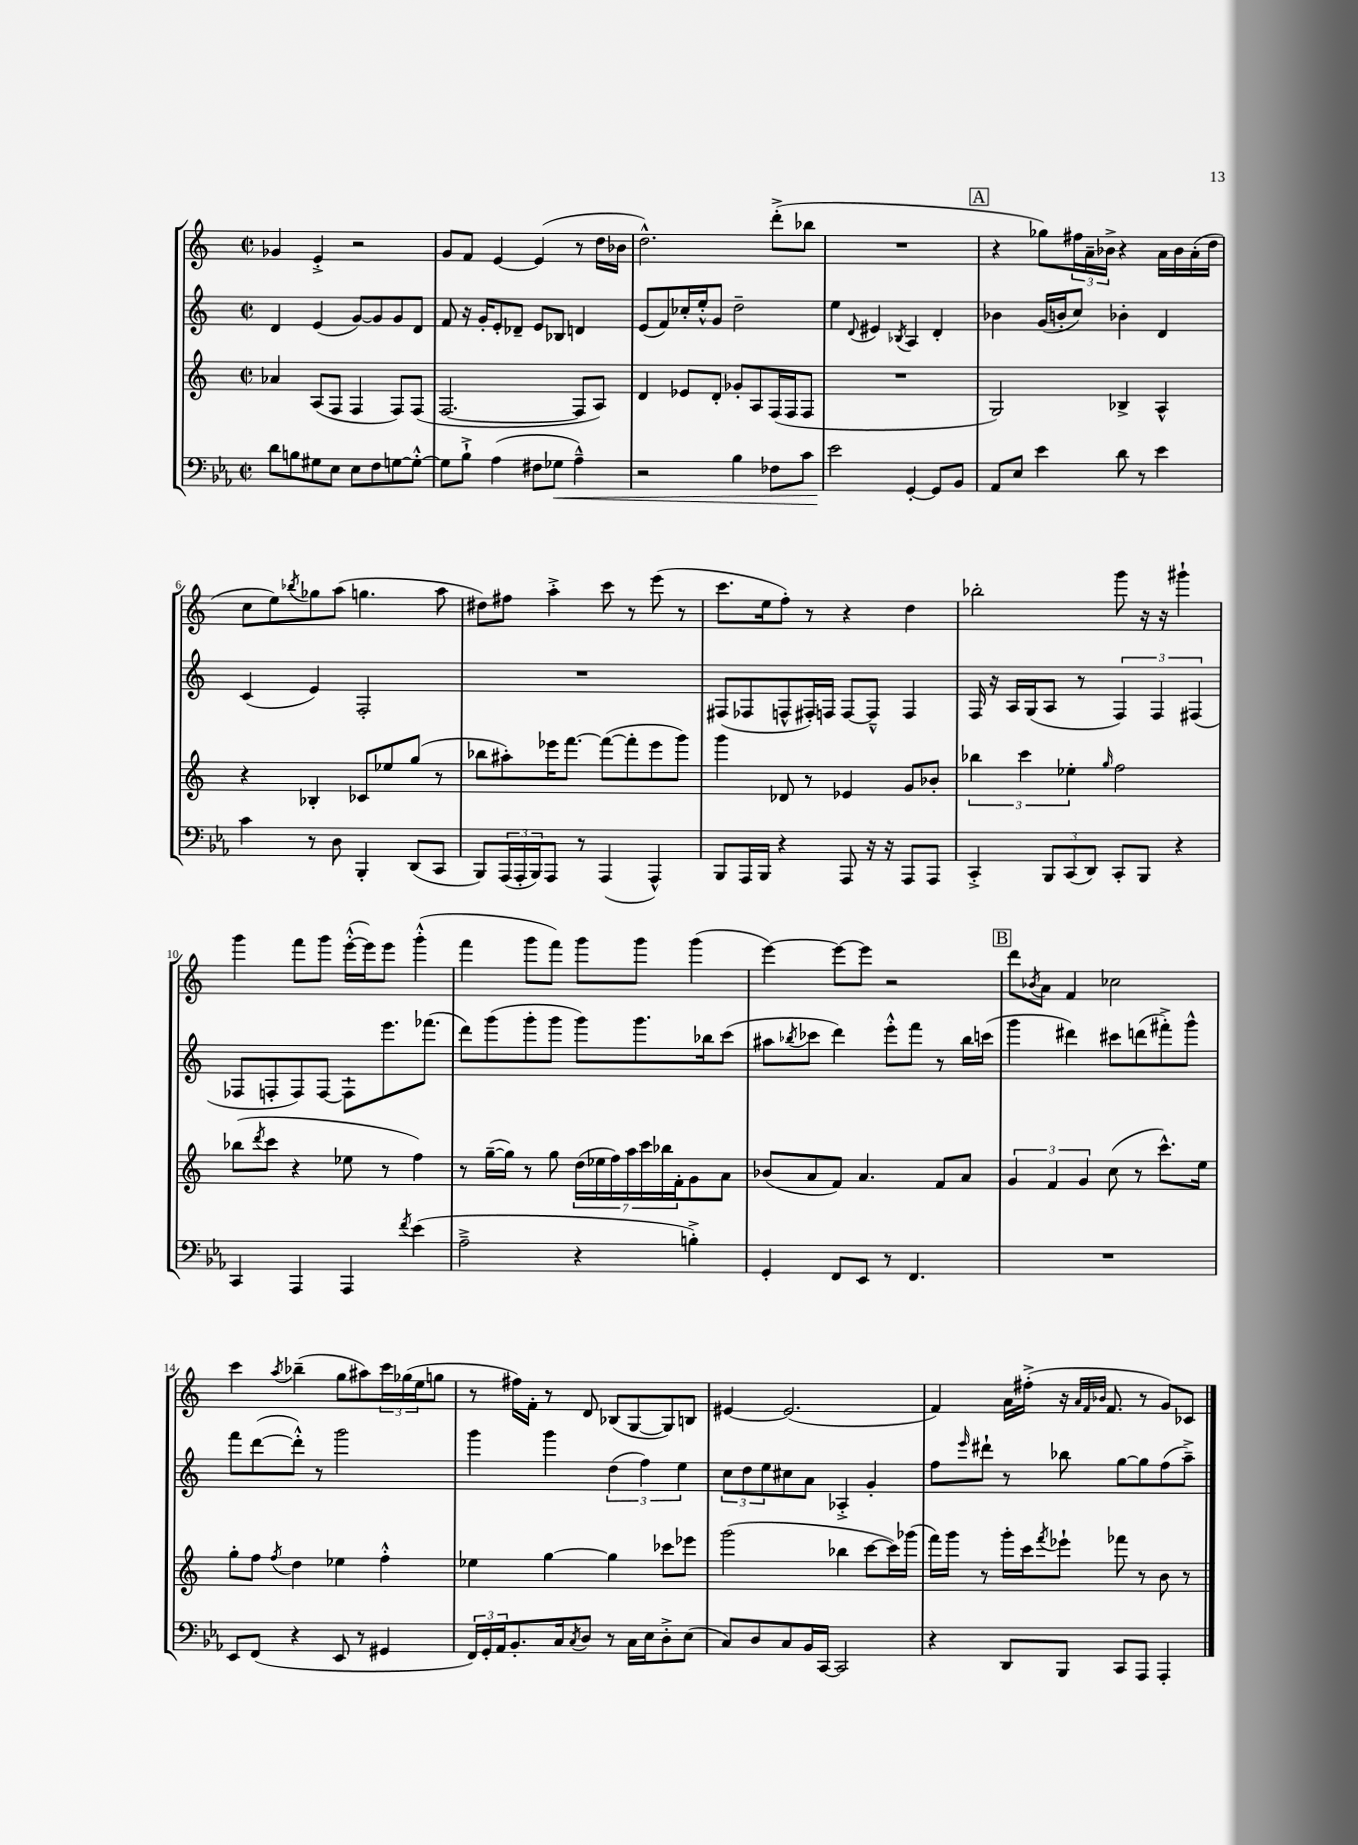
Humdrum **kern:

**kern	**kern	**kern	**kern
*staff4	*staff3	*staff2	*staff1
*clefF4	*clefG2	*clefG2	*clefG2
*k[b-e-a-]	*k[]	*k[]	*k[]
*M2/2	*M2/2	*M2/2	*M2/2
*met(c|)	*met(c|)	*met(c|)	*met(c|)
8d\L	4a-/	4d/	4g-/
8B\	.	.	.
8G#\	(8A/L	(4e/	4e'^/
8E-\J	8F/J	.	.
8E-\L	4F/	[8g/L)	2r
8F\	.	8g/]	.
[8G\	8F/L)	8g/	.
8G'^^\_J	(8F/J	8d/J	.
=	=	=	=
8G\]L	[2.F/	8f/	8g/L
8B-`^\J	.	16r	8f/J
.	.	16g'/LK	.
(4A-\	.	8e'/	[4e/
.	.	8d-~/J	.
8F#\L	.	8e/L	(4e/]
8G-\J	.	8B-/J	.
4A-~^^\)	8F/]L	4d/	8r
.	8A/J)	.	16dd\LL
.	.	.	16b-\JJ
=	=	=	=
2r	4d/	(8e/L	2.dd^^\)
.	.	8f/)	.
.	8e-/L	16cc-'/L	.
.	.	16ee'^^/J	.
.	8d'/J	8g/J	.
4B-\	8g-'/L	2dd~\	.
.	8A/	.	.
8F-\L	(16F/L	.	(8ddd'^\L
.	16F/J	.	.
8c\J	8F/J	.	8bb-\J
=	=	=	=
2e-\	1r	4ee\	1r
.	.	8qqd/	.
.	.	4e#/	.
.	.	8qB-/	.
[4GG'/	.	4A/	.
8GG/]L	.	4d'/	.
8BB-/J	.	.	.
=	=	=	=
8AA-/L	2G/)	4b-\	4r
8E-/J	.	.	.
4e-\	.	(16g/LL	8gg-\L)
.	.	16b'/J	.
.	.	8cc/J)	24ff#\L
.	.	.	24a~\
.	.	.	24b-^\JJ
8d\	4B-^/	4b-'\	4r
8r	.	.	.
4e-\	4A^^/	4d/	16a\LL
.	.	.	16b-\
.	.	.	(16a'\
.	.	.	16dd\JJ
=	=	=	=
4c\	4r	(4c/	8cc\L
.	.	.	8ee\)
.	.	.	8qbb-/
8r	4B-'/	4e/)	8gg-\
8D\	.	.	(8aa\J
4BBB-'/	8c-/L	2F'/	4.gg\
.	8ee-/	.	.
(8DD/L	(8gg/J	.	.
8CC/J	8r	.	8aa\
=	=	=	=
8BBB-/L)	8bb-\L	1r	8dd#\L)
(24AAA-/L	8aa#'\)	.	8ff#\J
24AAA-'/	.	.	.
24BBB-/J)	.	.	.
8AAA-/J	16eee-\K	.	4aa'^\
.	[8.fff\J	.	.
8r	.	.	.
(4AAA-/	(8fff\_L	.	8ccc\
.	8fff'\]	.	8r
4AAA-^^/)	8eee-\	.	(8eee\
.	8ggg\J)	.	8r
=	=	=	=
8BBB-/L	4ggg\	(8F#/L	8.ccc\L
16AAA-/L	.	8F-/	.
16BBB-/JJ	.	.	16ee\k
4r	8d-/	8F^^/	8ff'\J)
.	8r	16F#'/L)	8r
.	.	16F/JJ	.
8AAA-/	4e-/	[8F/L	4r
16r	.	8F~^^/]J	.
16r	.	.	.
8AAA-/L	8g/L	4F/	4dd\
8AAA-/J	8b-'/J	.	.
=	=	=	=
4CC'^/	6bb-\	16F/	2bb-'\
.	.	16r	.
.	.	16A/LL	.
.	6ccc\	.	.
.	.	(16G/J	.
12BBB-/L	.	8A/J	.
(12CC/	6ee-'\	.	.
.	.	8r	.
12DD/J)	.	.	.
.	16qqgg/	.	.
8CC'/L	2ff\	6F/)	8ggg\
8BBB-/J	.	.	16r
.	.	6F/	.
.	.	.	16r
4r	.	.	4ggg#`\
.	.	(6F#/	.
=	=	=	=
4CC/	(8bb-\L	8F-/L	4ggg\
.	8qddd/	.	.
.	8ccc\J	8F'/	.
4AAA-/	4r	8F/)	8fff\L
.	.	[8F/J	8ggg\J
4AAA-/	8ee-\	8F`\]L	([16eee'^^\LL
.	.	.	16eee\]J)
.	8r	8.eee\	8eee\J
8qf/	.	.	.
(4e-\	4ff\)	.	(4ggg'^^\
.	.	(8.fff-\J	.
=	=	=	=
2A-~^\	8r	8ddd\L)	4fff\
.	([16gg~\LL	(8ggg\	.
.	16gg\]JJ)	.	.
.	8r	8ggg'\	8ggg\L
.	8gg\	8ggg\J	8fff\J)
4r	(28dd\LL	8ggg\L)	8ggg\L
.	28ee-\	.	.
.	28ff\)	.	.
.	28aa\	.	.
.	.	8.ggg\	8ggg\J
.	28ccc\	.	.
.	28bb-\	.	.
.	28f'\J	.	.
4B'^\)	8g\	.	(4ggg\
.	.	16bb-\k	.
.	8a\J	(8ccc\J	.
=	=	=	=
4GG'/	(8b-/L	8aa#\L	[4eee\)
.	.	8qbb-/	.
.	8a/	8ccc-\J	.
8FF/L	8f/J)	4ddd\)	8eee\_L
8EE-/J	4.a/	.	8eee\]J
8r	.	8eee'^^\L	2r
4.FF/	.	8fff\J	.
.	8f/L	8r	.
.	8a/J	16bb-\LL	.
.	.	(16ccc\JJ	.
=	=	=	=
1r	6g/	4ggg\	8ddd\L
.	.	.	8qb-/
.	.	.	8a\J
.	6f/	.	.
.	.	4ddd#\)	4f/
.	6g/	.	.
.	(8cc\	8ccc#\L	2cc-\
.	8r	(8ddd\	.
.	8.ccc^^\L)	8fff#'^\)	.
.	.	8ggg^^\J	.
.	16ee\Jk	.	.
=	=	=	=
8EE-/L	8gg'\L	8fff\L	4ccc\
(8FF/J	8ff\J	([8ddd\	.
.	8qff/	.	8qaa/
4r	4dd\	8ddd'^^\]J)	(4bb-~\
.	.	8r	.
8EE-/	4ee-\	2ggg\	8gg\L
8r	.	.	8aa#\)
4GG#/	4ff'^^\	.	24ccc\L
.	.	.	(24gg-\
.	.	.	24ee\J
.	.	.	8gg\J
=	=	=	=
24FF/LL)	4ee-\	4ggg\	8r
24GG'/	.	.	.
24AA-/J	.	.	.
8.BB-'/	.	.	16ff#\LL)
.	.	.	16f'\JJ
.	[4gg\	4ggg\	8r
16C/k	.	.	.
8qC/	.	.	.
8D/J	.	.	8d/
8r	4gg\]	(6dd\	(8B-/L
16C\LL	.	.	[8G/
.	.	6ff\)	.
16E-\J	.	.	.
8D'^\	8ccc-\L	.	8G/])
.	.	6ee\	.
(8E-\J	8eee-\J	.	8B/J
=	=	=	=
8C/L)	(2ggg\	12cc\L	[4e#/
.	.	12dd\	.
8D/	.	.	.
.	.	12ee\	.
8C/	.	8cc#\	(2.e#/]
16BB-/L	.	8a\J	.
[16CC/JJ	.	.	.
2CC/]	4bb-\	4A-'^/	.
.	[8ccc\L	4g'/	.
.	16ccc\]L)	.	.
.	(16ggg-\JJ	.	.
=	=	=	=
4r	16fff\LL)	8ff\L	4f/)
.	16ggg\JJ	.	.
.	.	16qqeee/	.
.	8r	8ddd#`\J	.
8DD/L	16ggg'\LL	8r	16a\LL
.	16ccc\J	.	(16ff#'^\JJ
.	8qfff/	.	.
8BBB-/J	8eee-`\J	8bb-\	16r
.	.	.	32qqa/LLL
.	.	.	32qqf/
.	.	.	32qqb-/JJJ
.	.	.	8.f/
8CC/L	8fff-\	[8gg\L	.
8AAA-/J	8r	8gg\]	8r
4AAA-'/	8b\	(8ff\	8g/L)
.	8r	8aa~^\J)	8c-/J
==	==	==	==
*-	*-	*-	*-
